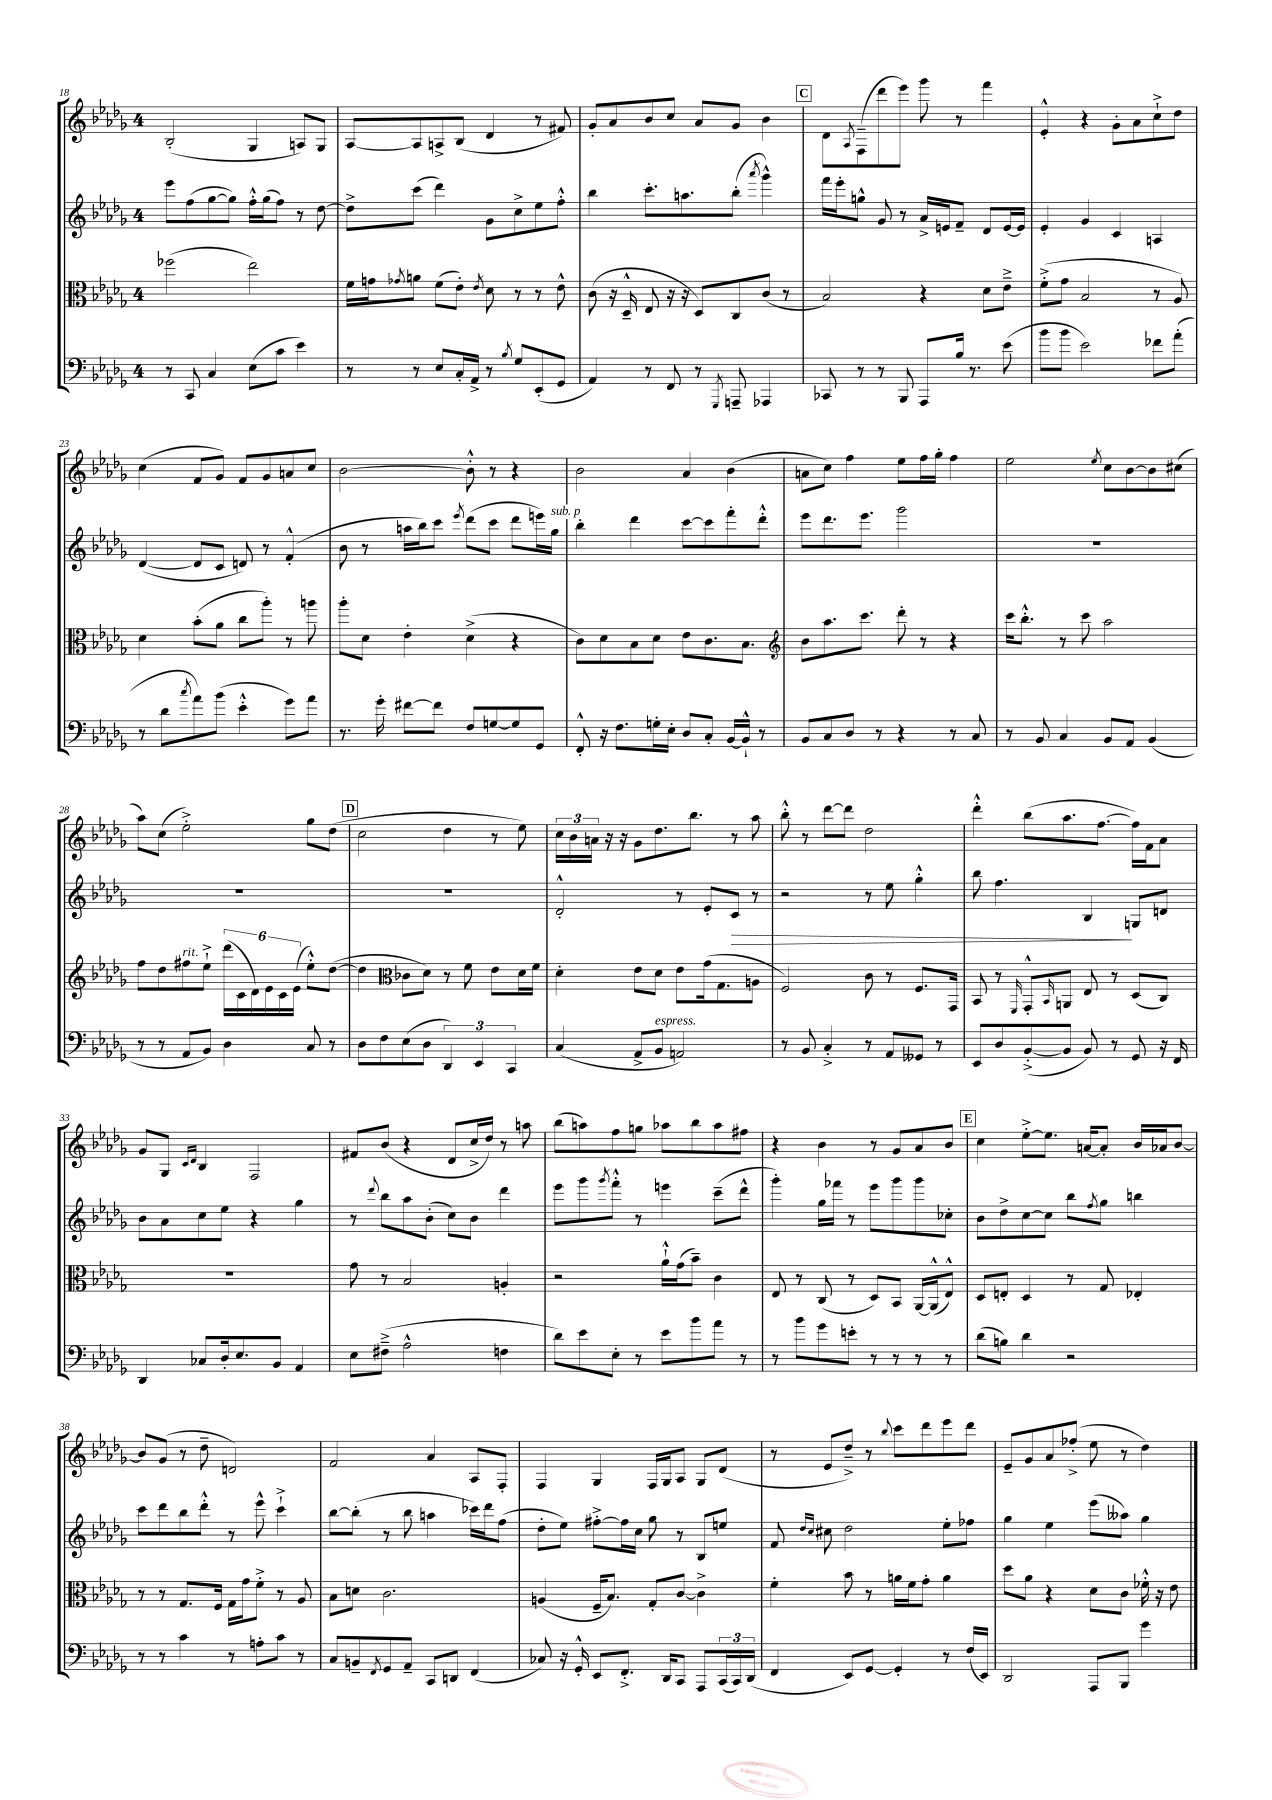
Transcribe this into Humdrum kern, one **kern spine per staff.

**kern	**kern	**kern	**kern
*staff4	*staff3	*staff2	*staff1
*clefF4	*clefC3	*clefG2	*clefG2
*k[b-e-a-d-g-]	*k[b-e-a-d-g-]	*k[b-e-a-d-g-]	*k[b-e-a-d-g-]
*M4/4	*M4/4	*M4/4	*M4/4
8r	(2ff-	8eee-	(2B-'
8CC	.	(8ff	.
4C	.	[8gg-	.
.	.	8gg-])	.
(8E-	2ee-)	16ff'^^	4G-
.	.	(16gg-	.
8c	.	8ff)	.
4e-)	.	8r	8A)
.	.	[8dd-	8G-
=	=	=	=
8r	16f	8dd-^]	[8A-
.	16g	.	.
.	8qg-	.	.
8r	8a	(8ccc	8A-]
8E-	(8f	4ddd-)	8A^
16C'	8e-')	.	(8B-
16AA-^	.	.	.
.	8qe-	.	.
8r	8d-	8g-	4d-
8qB-	.	.	.
8G-	8r	8cc^	.
(8EE-'	8r	8ee-	8r
8GG-	8e-^^	8ff'^^	8f#)
=	=	=	=
4AA-)	(8c	4bb-	8g-'
.	16r	.	8a-
.	16D-~^^	.	.
8r	8E-	8.ccc'	8b-
8FF	16r	.	8cc
.	16r	8.aa	.
8r	8D-)	.	8a-
8qGGG-	.	.	.
8AAA~	8C	(8bb-'	8g-
.	.	8qaaa-	.
4AAA-	(8c	4ggg-^^)	4b-
.	8r	.	.
=	=	=	=
8CC-	2B-)	16fff	8d-
.	.	16eee-'	.
.	.	.	8qA-
8r	.	8gg^^	(8F~
8r	.	8g-	8ddd-
8BBB-	.	8r	8eee-)
8AAA-	4r	16a-^	8ggg-
.	.	16e	.
16B-	.	8f~	8r
8.r	.	.	.
.	8d-	8d-	4fff
(8e-	8e-~^	[16e	.
.	.	16e]	.
=	=	=	=
8b-	(8f'^	4e-'	4e-'^^
8b-	8g-	.	.
2e-)	2B-	4g-	4r
.	.	4c	8g-'
.	.	.	8a-
8f-	8r	4A	8cc`^
(8a-'	8A-)	.	8dd-
=	=	=	=
8r	4d-	([4d-	(4cc
8d-	.	.	.
8qcc	.	.	.
8a-)	(8b-'	8d-]	8f
(8b-	8a-	8c	8g-)
4e-'^^	8cc	8d)	8f
.	8aa-')	8r	8g-
8g-)	8r	(4f'^^	8a
8a-	8aa	.	8cc
=	=	=	=
8.r	8aa-'	8b-	[2b-
.	8d-	8r	.
16g-'	.	.	.
[8f#	4e-'	16aa	.
.	.	16bb-)	.
8f#]	.	8ccc	.
.	.	8qeee-	.
8F	(4d-^	(8ddd-	8b-'^^]
[8G	.	8ccc	8r
8G]	4r	8ddd-	4r
8GG-	.	16eee)	.
.	.	16gg-	.
=	=	=	=
8FF'^^	8c)	4bb-'	2b-
16r	8d-	.	.
8.F	.	.	.
.	8B-	4ddd-	.
16G'	8d-	.	.
16E-'	.	.	.
8D-	8e-	[8ccc	4a-
8C'	8.c	8ccc]	.
[16BB-	.	8fff'	(4b-
16BB-`^^]	8.B-	.	.
8r	.	8ddd-'^^	.
=	=	=	=
*	*clefG2	*	*
8BB-	8b-	8eee-	8a
8C	8.aa-	8.ddd-	8cc)
8D-	.	.	4ff
.	8.ccc	8.eee-	.
8r	.	.	.
4r	8ddd-'	2ggg-	8ee-
.	8r	.	16ff
.	.	.	16gg-'
8r	4r	.	4ff
8C	.	.	.
=	=	=	=
8r	16ccc	1r	2ee-
.	8.bb-'^^	.	.
8BB-	.	.	.
4C	8r	.	.
.	8ccc	.	.
.	.	.	8qee-
8BB-	2aa-	.	8cc
8AA-	.	.	[8b-
(4BB-	.	.	8b-]
.	.	.	(8cc#
=	=	=	=
8r	8ff	1r	8aa-)
8r	8dd-	.	(8cc
8AA-	8ff#	.	2ee-'^)
8BB-)	8ee-`^	.	.
4D-	(24ddd-	.	.
.	24c	.	.
.	24d-)	.	.
.	24e-	.	.
.	24c	.	.
.	(24e-	.	.
8C	8ee-'^^)	.	8gg-
8r	([8dd-	.	(8dd-
=	=	=	=
8D-	4dd-]	1r	2cc
8F	.	.	.
*	*clefC3	*	*
(8E-	8c-	.	.
8D-	8d-)	.	.
6DD-)	8r	.	4dd-
.	8f	.	.
6EE-	.	.	.
.	8e-	.	8r
6CC	.	.	.
.	16d-	.	8ee-)
.	16f	.	.
=	=	=	=
(4C	4d-'	2d-'^^	24cc
.	.	.	24b-
.	.	.	24a
.	.	.	16r
.	.	.	16r
8AA-^	8e-	.	8g-
8BB-	8d-	.	8.dd-
2AA)	8e-	8r	.
.	.	.	8.bb-
.	(16g-	8e-'	.
.	8.G-	.	.
.	.	8c	8r
.	8A	8r	8aa-
=	=	=	=
8r	2F)	2r	8bb-'^^
8BB-	.	.	8r
4C'^	.	.	[8ddd-
.	.	.	8ddd-]
8r	8c	8r	2dd-
8AA-	8r	8ee-	.
8GG--	8.F	4gg-'^^	.
8r	.	.	.
.	16GG-	.	.
=	=	=	=
8EE-	8BB-	8bb-	4ddd-'^^
8D-	8r	4.ff	.
.	16qqFF	.	.
([8BB-'^	8GG-'^^	.	(8bb-
.	16qqBB-	.	.
8BB-]	8AA	.	8.aa-
8BB-)	8E-	4B-	.
.	.	.	[8.ff
8r	8r	.	.
8GG-	(8D-	8G	16ff])
.	.	.	16f
16r	8C)	8d	8a-
16FF	.	.	.
=	=	=	=
4DD-	1r	8b-	8g-
.	.	8a-	8G-
.	.	.	16qqc
.	.	.	16qqd-
8C-	.	8cc	4B-
16D-'	.	8ee-	.
8.E-	.	.	.
.	.	4r	2F
8BB-	.	.	.
4AA-	.	4gg-	.
=	=	=	=
8E-	8g-	8r	8f#
.	.	8qqddd-	.
(8F#~^	8r	8bb-	(8b-
2A-^^	2B-	8aa-	4r
.	.	(8b-'	.
.	.	8cc)	8d-
.	.	8b-	16cc^
.	.	.	16dd-)
4F	4A'	4ddd-	8r
.	.	.	8aa
=	=	=	=
8d-)	2r	8eee-	(8bb-
8e-	.	8ggg-	8aa)
.	.	8qggg-	.
8E-'	.	8fff'^^	8ff
8r	.	8r	8gg
8e-	16a-`^^	4eee	8aa-
.	(16g-	.	.
8b-	8b-~)	.	8bb-
8a-	4c	(8ccc~	8aa-
8r	.	8ddd-^^	8ff#
=	=	=	=
8r	8E-	4ggg-')	4r
8b-	8r	.	.
8g-	(8C	16gg-	4b-
.	.	16fff-	.
8e'	8r	8r	.
8r	8D-)	8eee-	8r
8r	8BB-	8ggg-	8g-
8r	[16AA-	8ggg-	8a-
.	(16AA-^^]	.	.
8r	8E-^^)	8cc-'	8b-
=	=	=	=
(8d-	8D-	8b-	4cc
8B)	8E'	8dd-^	.
4d-	4D-	[8cc	[8ee-'^
.	.	8cc]	8.ee-]
2r	8r	8bb-	.
.	.	.	[16a
.	.	8qff	.
.	8G-	8gg-	8a']
.	4E-'	4bb	16b-
.	.	.	16a-
.	.	.	[8b-
=	=	=	=
8r	8r	8ccc	8b-]
8r	8r	8ddd-	(8g-
4c	8.G-	8bb-	8r
.	.	8ddd-'^^	8dd-~
.	16F	.	.
8r	16G-	8r	2d)
.	16g-	.	.
8A'	8f'^	8eee-^^	.
8c	8r	4ccc`^	.
8r	8A-	.	.
=	=	=	=
8C	8B-	[8bb-	2f
8BB~	8d	(8bb-']	.
8qFF	.	.	.
8GG-	2.c	8r	.
8AA-~	.	8bb-	.
8CC	.	4aa	4a-
8DD	.	.	.
(4FF	.	16ccc-)	8A-
.	.	16ddd-	.
.	.	(8ff	8F'
=	=	=	=
8C-)	(4A	8dd-'	4F
16r	.	8ee-)	.
16GG-'^^	.	.	.
8EE-	16F~	[8ff#'^	4G-
.	8.B-)	.	.
8.FF'^	.	16ff#]	.
.	.	16cc	.
.	8G-'	8gg-	16F
16DD-	.	.	16G-
8CC	[8c	8r	8A-
8AAA-	4c^]	8B-	8G-
(24CC	.	8ee	(8d-
24CC)	.	.	.
(24DD-	.	.	.
=	=	=	=
4FF	4f'	8f	8r
.	.	16qqdd-	.
.	.	16qqcc	.
.	.	8cc#	8e-
8EE-)	8b-	2dd-	8dd-~^)
[8GG-	8r	.	8r
.	.	.	8qqbb-
4GG-']	16a	.	8ccc
.	16f	.	.
.	8g-'	.	8ddd-
8r	4a	8ee-'	8eee-
(16F	.	8ff-	8ddd-
16EE-)	.	.	.
=	=	=	=
2DD-	8dd-	4gg-	8e-~
.	8a-	.	8g-
.	4r	4ee-	8a-
.	.	.	(8ff-'^
8AAA-	8d-	(8eee-	8ee-
8BBB-	8c	8aa--)	8r
4g-	16f-'^^	4gg-	4dd-)
.	16r	.	.
.	8e-	.	.
==	==	==	==
*-	*-	*-	*-
